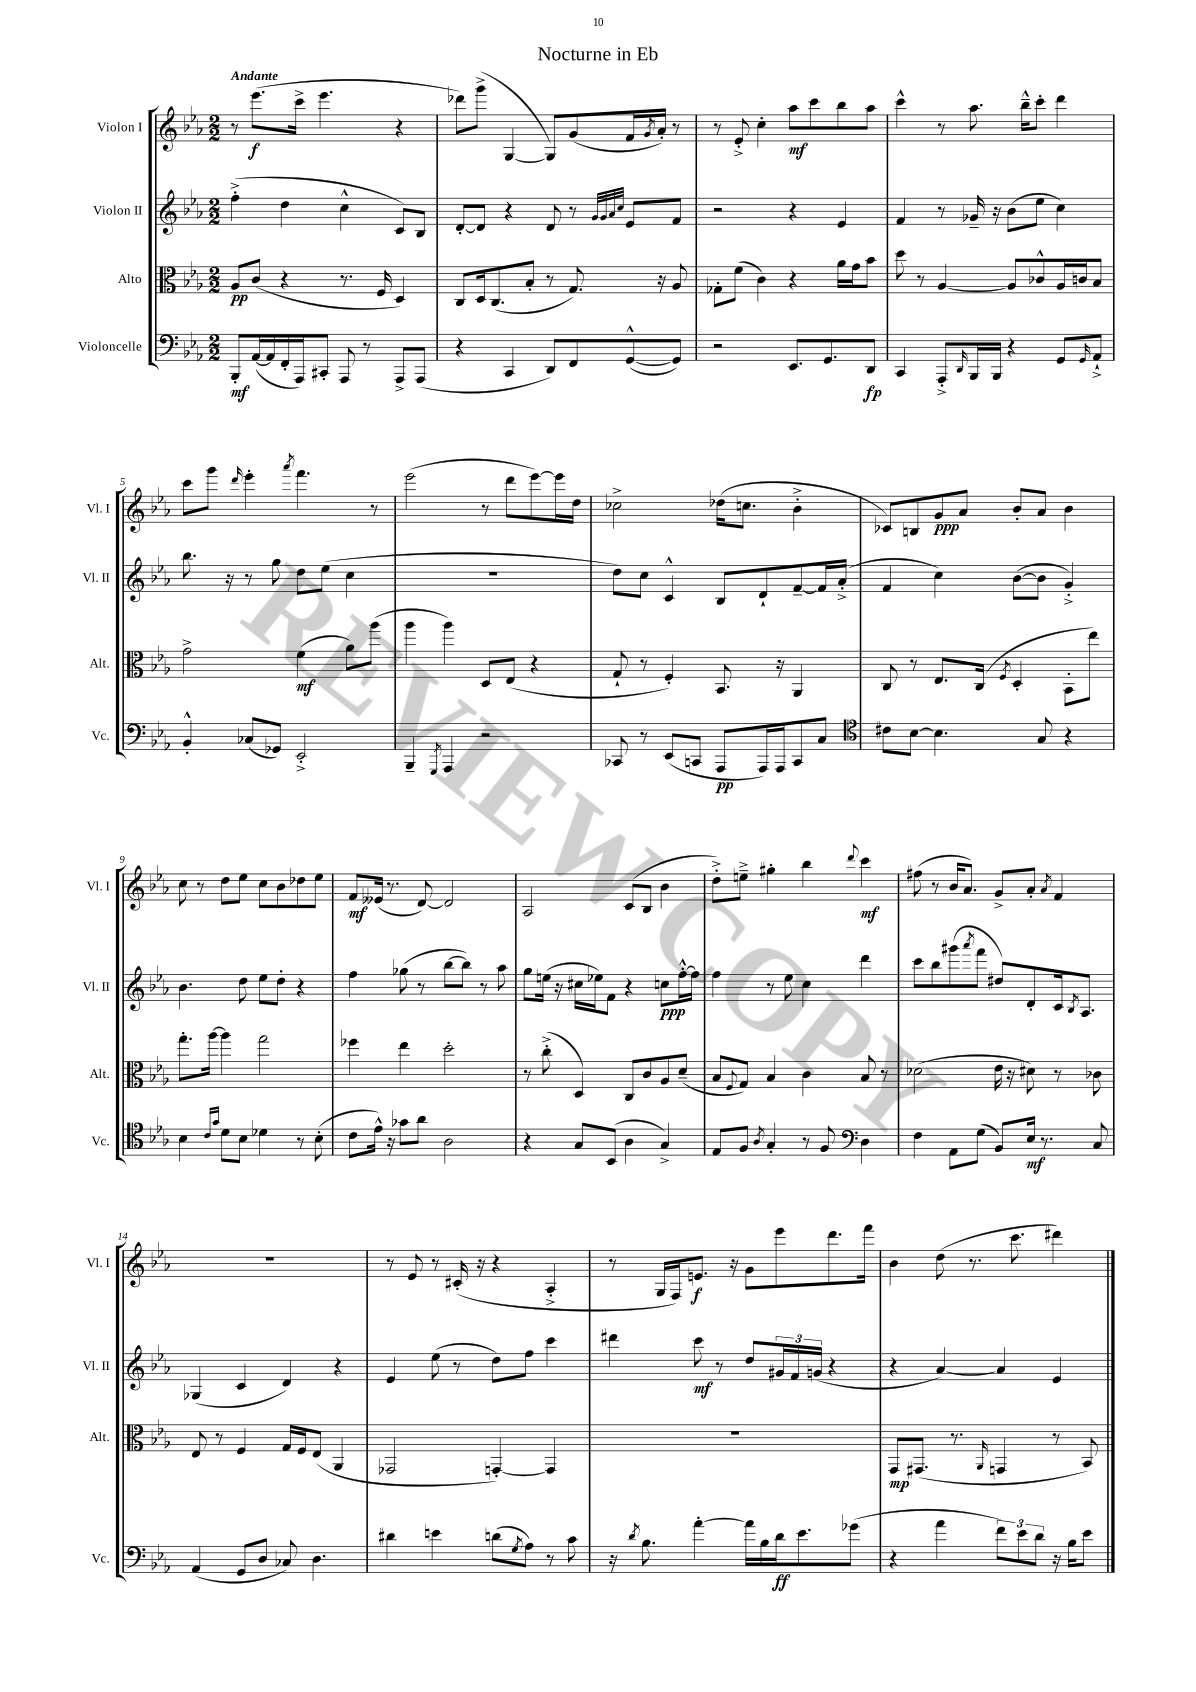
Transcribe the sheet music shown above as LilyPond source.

\header { title = "Nocturne in Eb" }
<<
\new StaffGroup <<
\new Staff = "s0" \with { instrumentName = "Violon I" shortInstrumentName = "Vl. I" } {
    \clef treble \key ees \major \numericTimeSignature \time 2/2 \tempo "Andante"
    r8 ees'''8.\f( c'''16-> ees'''4. r4 |
    des'''8) g'''8->( g4~ g8) g'8( f'16 \acciaccatura { g'8 } aes'16-.) r8 |
    r8 ees'8-.-> c''4-. aes''8\mf c'''8 bes''8 aes''8 |
    c'''4-^ r8 aes''8. bes''16---^ c'''8-. d'''4 |
    c'''8 g'''8 \grace { d'''16 } ees'''4-. \acciaccatura { aes'''8 } f'''4. r8 |
    ees'''2( r8 d'''8 ees'''8~) ees'''16 d''16 |
    ces''2-> des''16( c''8. bes'4-.-> |
    ces'8) b8 g'8\ppp aes'8 bes'8-. aes'8 bes'4 |
    c''8 r8 d''8 ees''8 c''8 bes'8 des''8 ees''8 |
    f'8\mf eeses'16( r8. d'8~) d'2 |
    aes2 c'8( bes8 bes'4 |
    d''8-.->) e''8---> gis''4-. bes''4 \appoggiatura { d'''8 } c'''4\mf |
    fis''8( r8 bes'16 aes'8.) g'8-> aes'8-. \acciaccatura { aes'8 } f'4 |
    R1 |
    r8 ees'8 r8 cis'16-.( r16 r4 aes4-.-> |
    r8 g16 f16) e'8.\f r16 g'8 ees'''8 d'''8. f'''16 |
    bes'4 d''8( r8. c'''8. dis'''4) \bar "|." |
}
\new Staff = "s1" \with { instrumentName = "Violon II" shortInstrumentName = "Vl. II" } {
    \clef treble \key ees \major \numericTimeSignature \time 2/2
    f''4-.->( d''4 c''4-^ c'8) bes8 |
    d'8~-. d'8 r4 d'8 r8 \grace { g'32 g'32 aes'32 c''32 } ees'8 f'8 |
    r2 r4 ees'4 |
    f'4 r8 ges'16-- r16 bes'8( ees''8 c''4) |
    bes''8. r16 r8 g''8 d''8 ees''8( c''4 |
    R1 |
    d''8) c''8 c'4-^ bes8 d'8-! f'8~-- f'16 aes'16-.->( |
    f'4 c''4) bes'8~( bes'8 g'4-.->) |
    bes'4. d''8 ees''8 d''8-. r4 |
    f''4 ges''8( r8 bes''8~ bes''8) r8 aes''8 |
    g''8 e''16( r16 cis''16 ees''16) f'8 r4 c''8\ppp f''16~-.-^ f''16 |
    f''4 r8 ees''8 c''4 d'''4 |
    c'''8 bes''8 gis'''8( \acciaccatura { aes'''8 } f'''8 dis''8) d'8-. c'16 \acciaccatura { bes8 } aes8. |
    ges4( c'4 d'4) r4 |
    ees'4 ees''8( r8 d''8) f''8 c'''4 |
    dis'''4 c'''8\mf r8 d''8 \tuplet 3/2 { gis'16 f'16 g'16( } r4 |
    r4 aes'4~) aes'4 ees'4 \bar "|." |
}
\new Staff = "s2" \with { instrumentName = "Alto" shortInstrumentName = "Alt." } {
    \clef alto \key ees \major \numericTimeSignature \time 2/2
    aes8\pp c'8( r4 r8. f16 d4) |
    c8 d16 c8.( bes8-. r8 g8.) r16 aes8 |
    ges8-. f'8( c'4) r4 aes'16 g'16 bes'8 |
    d''8 r8 aes4~ aes8 ces'8-^ aes16 c'16 bes8 |
    g'2-> f'4\mf( aes'8) aes''8( |
    aes''4 aes''4) d8 ees8( r4 |
    g8-! r8 f4-.) bes,8. r16 aes,4 |
    c8 r8 ees8. c16( \acciaccatura { f8 } d4-. bes,8-. ees''8) |
    g''8.-. aes''16~ aes''4 g''2 |
    fes''4 ees''4 d''2-. |
    r8 c''8-.->( d4) c8 c'8 aes8 d'8--( |
    bes8 \appoggiatura { f8 } g8) bes4 c'4 bes8 r8 |
    des'2( ees'16 r16 dis'8) r8 ces'8 |
    ees8 r8 f4 g16 f16 ees8( aes,4 |
    ges,2 g,4~-.) g,4 |
    R1 |
    g,8\mp gis,8.( r8. \grace { aes,16 } g,4 r8 bes,8) \bar "|." |
}
\new Staff = "s3" \with { instrumentName = "Violoncelle" shortInstrumentName = "Vc." } {
    \clef bass \key ees \major \numericTimeSignature \time 2/2
    bes,,8-.\mf aes,16~( aes,16 f,16-. aes,,16) cis,8-. aes,,8 r8 aes,,8-> aes,,8( |
    r4 c,4 d,8) f,8 g,8~-^( g,8) |
    r2 ees,8. g,8. d,8\fp |
    c,4 aes,,8-.-> \grace { d,16 } bes,,16 bes,,16 r4 g,8 \grace { g,16 } aes,8-!-> |
    bes,4-.-^ ces8( ges,8) ees,2-.-> |
    bes,,4-- \acciaccatura { g,,8 } aes,,4 r2 |
    ces,8 r8 ees,8( c,8 aes,,8\pp aes,,16) aes,,16 c,8 c8 |
    \clef tenor cis'8 bes8~ bes4. g8 r4 |
    bes4 \grace { c'16 g'16 } d'8 bes8 des'4 r8 bes8-.( |
    c'8 ees'16-^) r16 ges'8 aes'8 aes2 |
    r4 g8 bes,8( aes4 g4->) |
    ees8 f8 \acciaccatura { aes8 } g4-. r8 f8 \clef bass d4 |
    f4 aes,8 g8( bes,8) ees16\mf r8. c8 |
    aes,4( g,8 d8 ces8) d4. |
    dis'4 e'4 d'8( \acciaccatura { g8 } aes8) r8 c'8 |
    r16 \acciaccatura { d'8 } bes8. aes'4~-. aes'16 bes16 d'16\ff ees'8. ges'8( |
    r4 aes'4 \tuplet 3/2 { f'8) ees'8 d'8 } r16 bes16 ees'8 \bar "|." |
}
>>
>>
